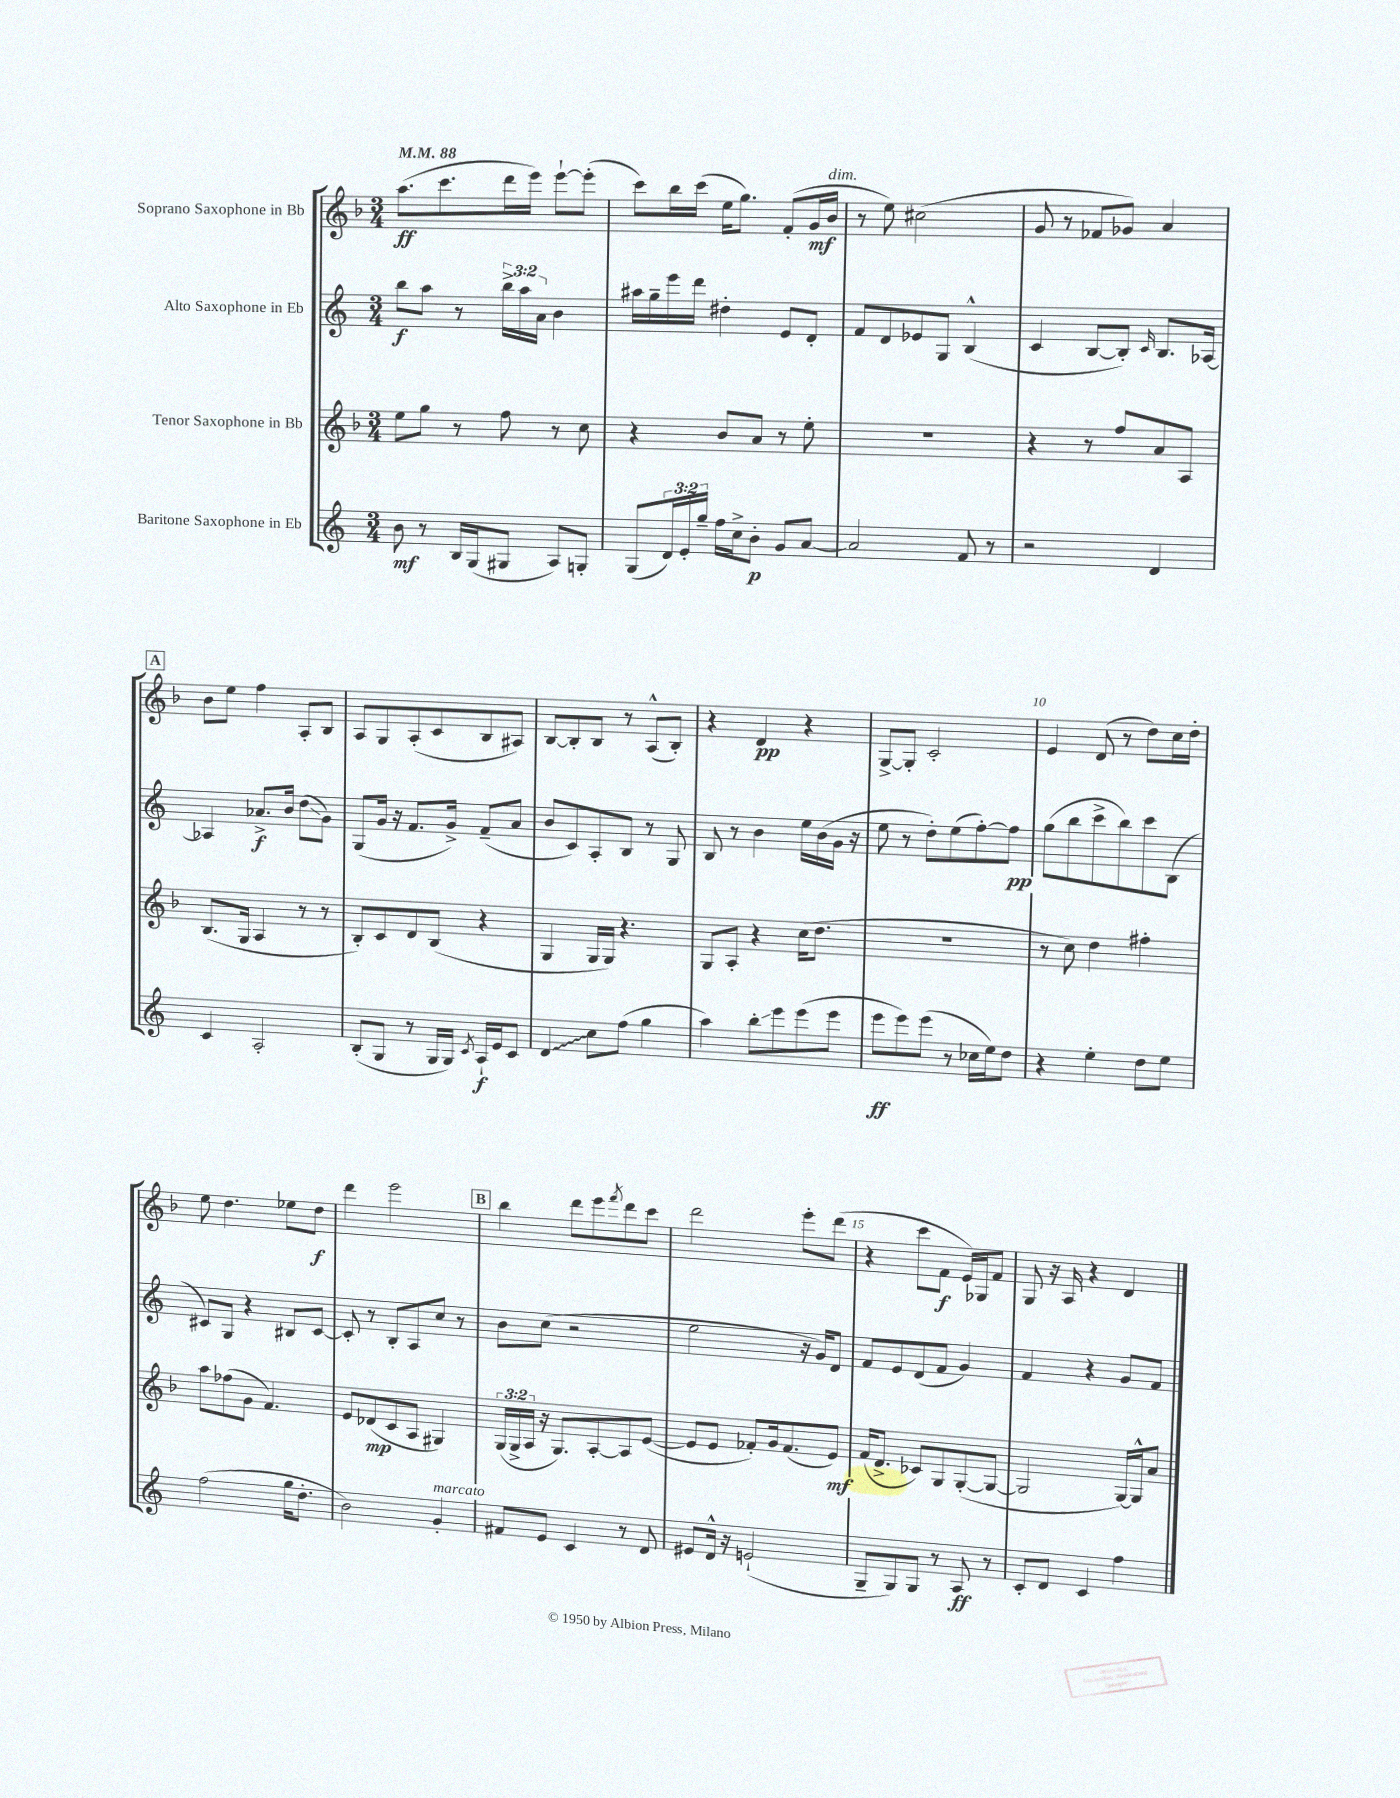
<<
\new StaffGroup <<
\new Staff = "s0" \with { instrumentName = "Soprano Saxophone in Bb" } {
    \clef treble \key f \major \numericTimeSignature \time 3/4 \tempo 4 = 88
    a''8.\ff( c'''8. d'''16 e'''16) e'''8~-! e'''8-.( |
    c'''8) bes''16 c'''16( e''16 g''8.) f'8-.( g'16\mf bes'16^\markup { \italic "dim." } |
    r8 e''8) cis''2( |
    g'8 r8 fes'8 ges'8) a'4 |
    \mark \markup { \box "A" } bes'8 e''8 f''4 a8-. bes8 |
    a8 g8 a8-.( c'8 bes8 ais8) |
    bes8~ bes8-. bes8 r8 a8-^( bes8-.) |
    r4 d'4\pp r4 |
    g8~-> g8-. c'2-. |
    e'4 d'8( r8 d''8) c''16 d''16-. |
    e''8 d''4. ees''8 d''8\f |
    d'''4 e'''2 |
    \mark \markup { \box "B" } bes''4 d'''8 e'''8 \acciaccatura { f'''8 } d'''8 c'''8 |
    d'''2 e'''8-. d'''8( |
    r4 c'''8 f'8\f e'16) ges16 f'8 |
    g8 r16 a16 r4 d'4 \bar "|." |
}
\new Staff = "s1" \with { instrumentName = "Alto Saxophone in Eb" } {
    \clef treble \key c \major \numericTimeSignature \time 3/4 \override Staff.TupletNumber.text = #tuplet-number::calc-fraction-text
    b''8\f a''8 r8 \tuplet 3/2 { b''16-> a''16 a'16 } b'4 |
    ais''16 g''16-- e'''16 d'''16 dis''4-. e'8 d'8-. |
    f'8 d'8 ees'8 g8 b4-^( |
    c'4 b8~ b8-.) \grace { c'16 } b8. aes16~ |
    \mark \markup { \box "A" } aes4 aes'8.->\f b'16 d''8\glissando( g'8) |
    g8( g'16 r16 f'8. g'16->) f'8--( a'8 |
    b'8 c'8) a8-. b8 r8 g8 |
    b8 r8 b'4 e''16 b'16( g'16 r16 |
    e''8 r8 d''8-.) e''8( f''8~-.) f''8\pp |
    g''8( b''8 c'''8-> b''8) c'''8 b8( |
    cis'8) g8 r4 bis8 cis'8~ |
    cis'8-. r8 b8-. a8 c''8 r8 |
    \mark \markup { \box "B" } b'8 c''8( r2 |
    e''2 r16 g'16) d'8 |
    f'8 e'8 d'8( f'8 g'4) |
    f'4 r4 g'8 f'8 \bar "|." |
}
\new Staff = "s2" \with { instrumentName = "Tenor Saxophone in Bb" } {
    \clef treble \key f \major \numericTimeSignature \time 3/4 \override Staff.TupletNumber.text = #tuplet-number::calc-fraction-text
    e''8 g''8 r8 f''8 r8 c''8 |
    r4 bes'8 a'8 r8 e''8-. |
    R2. |
    r4 r8 f''8 a'8 a8 |
    \mark \markup { \box "A" } bes8.( g16 a4 r8 r8 |
    bes8-.) c'8 d'8 bes8( r4 |
    g4 g16 g16) r4. |
    g8 a8-. r4 c''16( d''8. |
    R2. |
    r8 c''8) d''4 fis''4-. |
    a''8 fes''8( g'8 f'4.) |
    e'8 des'8\mp( c'8 a8 gis4) |
    \mark \markup { \box "B" } \tuplet 3/2 { g16( g16-> a16 } r16 g8.) a8~-. a8 e'8~( |
    e'8 e'8 fes'8-.) g'16 fes'8.( e'8\mf) |
    f'16( d'8.-> ces'8) g8 g8~-.( g8~ |
    g2 g16~) g16-^ a'8 \bar "|." |
}
\new Staff = "s3" \with { instrumentName = "Baritone Saxophone in Eb" } {
    \clef treble \key c \major \numericTimeSignature \time 3/4 \override Staff.TupletNumber.text = #tuplet-number::calc-fraction-text
    b'8\mf r8 b16 g16( gis8 a8) g8-. |
    g8( \tuplet 3/2 { d'16) e'16-. g''16-- } f''16 c''16-> b'8-.\p g'8 a'8~ |
    a'2 f'8 r8 |
    r2 d'4 |
    \mark \markup { \box "A" } c'4 a2-. |
    b8-.( g8 r8 g16 g16) \acciaccatura { c'8 } a16-!\f e'16 c'8 |
    \once \override Glissando.style = #'zigzag d'4\glissando c''8 f''8( g''4 |
    a''4) b''8-.\glissando e'''8 e'''8( e'''8 |
    e'''8\ff e'''8) e'''8( r8 ces''16 e''16) d''8 |
    r4 e''4-. d''8 e''8 |
    f''2( g''16 d''8.-. |
    b'2) g'4-.^\markup { \italic "marcato" } |
    \mark \markup { \box "B" } fis'8 e'8 c'4 r8 d'8 |
    eis'8 d'16-^ r16 e'2-!( |
    g8-- g8) g8 r8 a8\ff r8 |
    c'8-. d'8 c'4 f''4 \bar "|." |
}
>>
>>
\layout { \context { \Score \override BarNumber.break-visibility = ##(#f #t #t) barNumberVisibility = #(every-nth-bar-number-visible 5) } }
